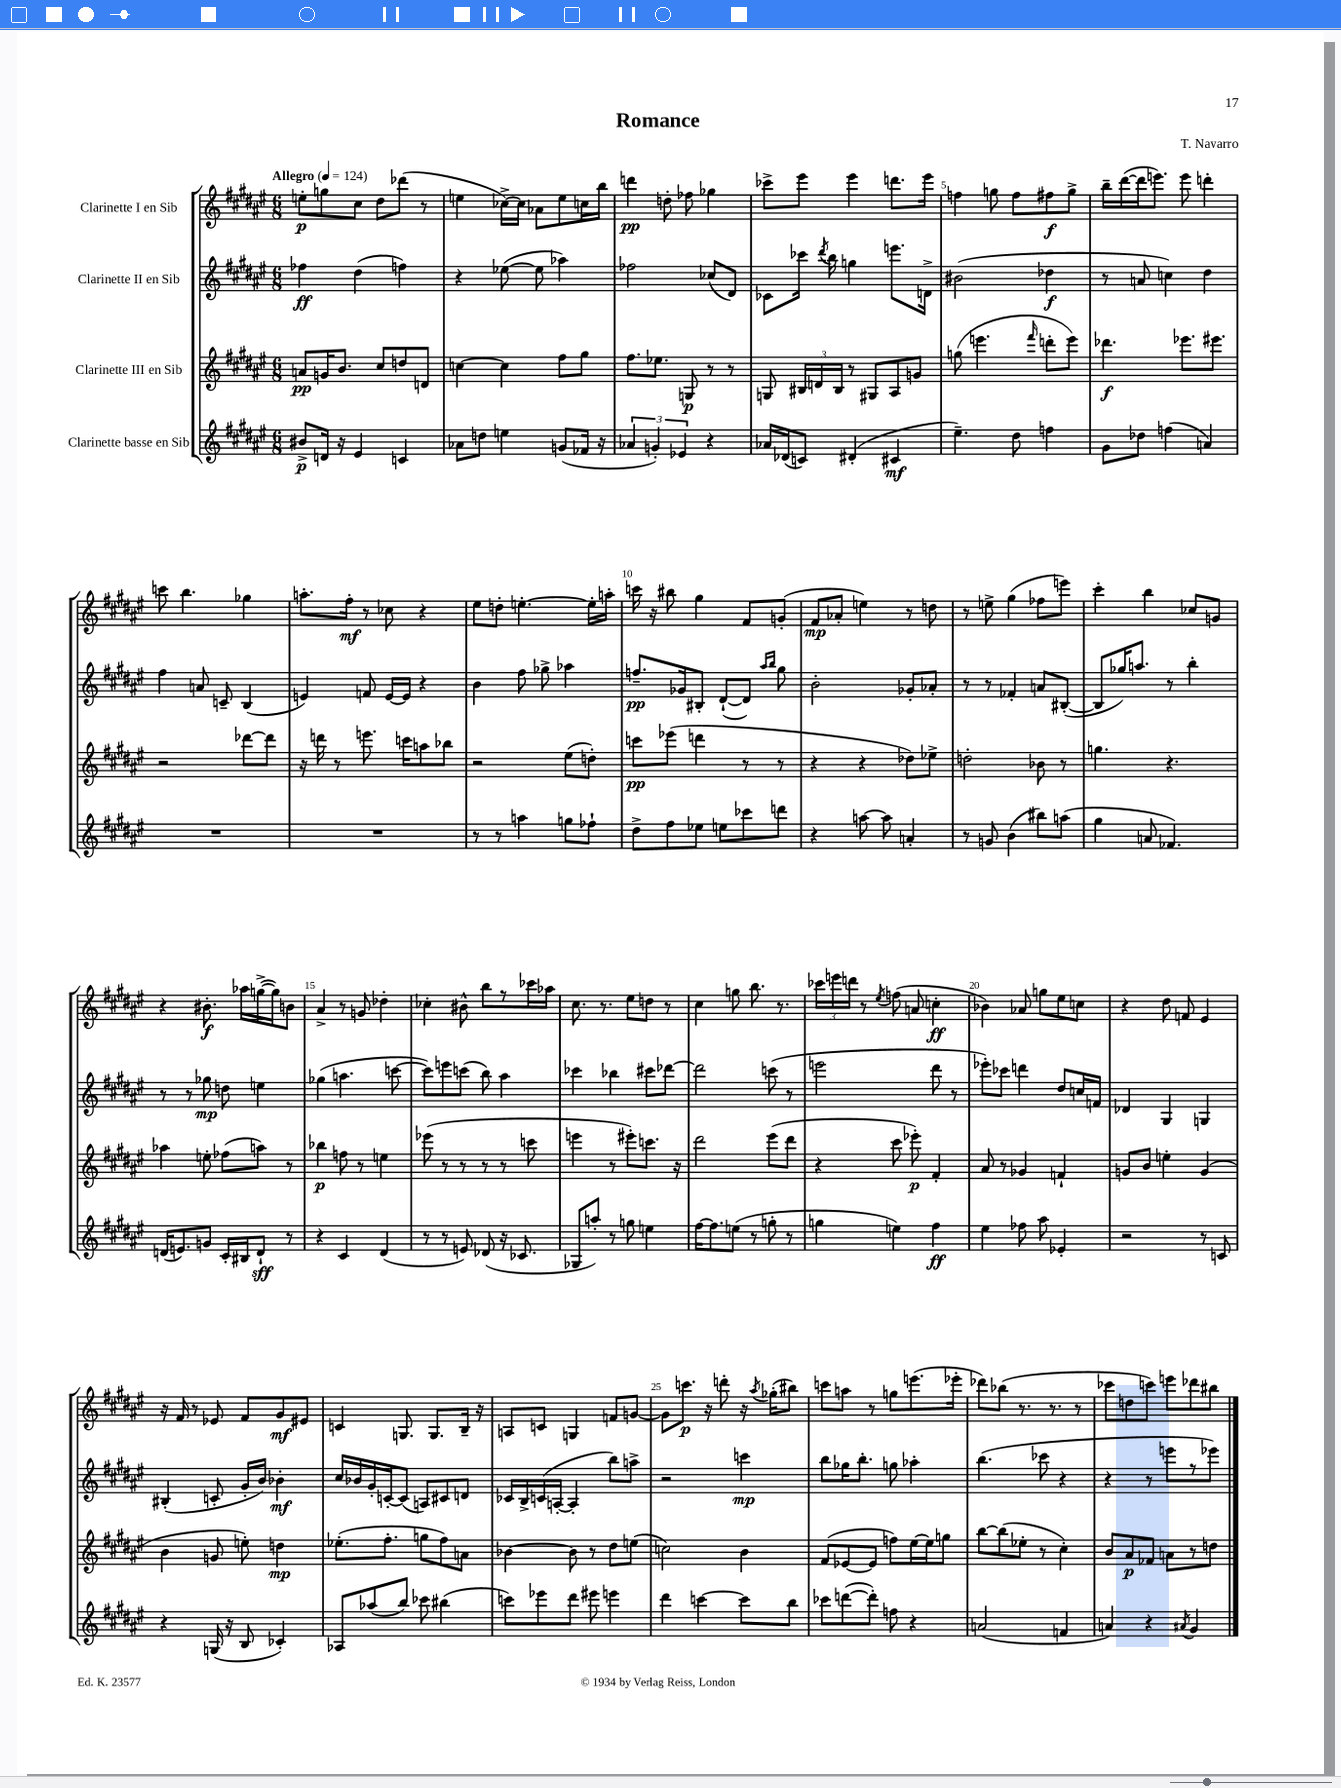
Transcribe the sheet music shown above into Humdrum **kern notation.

**kern	**kern	**kern	**kern
*staff4	*staff3	*staff2	*staff1
*clefG2	*clefG2	*clefG2	*clefG2
*k[f#c#g#d#a#e#]	*k[f#c#g#d#a#e#]	*k[f#c#g#d#a#e#]	*k[f#c#g#d#a#e#]
*M6/8	*M6/8	*M6/8	*M6/8
*MM124	*MM124	*MM124	*MM124
8b#^/L	8a/L	4ff-\	8ee'\L
16d/Jk	16g/K	.	8gg\
16r	8.b/J	.	.
4e#/	.	(4dd#\	8cc#\J
.	8cc#/L	.	8dd#\L
4c/	8dd/	4ff\)	(8ddd-\J
.	8d/J	.	8r
=	=	=	=
8a-\L	[4cc\	4r	4ee\
8dd\J	.	.	.
4ee\	4cc\]	([8ee-\	[16cc-^\LL)
.	.	.	16cc-\]JJ
.	.	8ee-\]	8a-\L
(8g/L	8ff#\L	4aa-\)	8ee\
16f-/Jk	8gg#\J	.	16cc\L
16r	.	.	16bb\JJ
=	=	=	=
6a-/	8.ff#\L	2ff-\	4ddd\
6g'/)	.	.	.
.	8.ee-\J	.	.
.	.	.	8dd'\
6e-/	.	.	.
.	8G/	.	8ff-\
4r	8r	(8cc-/L	4gg-\
.	8r	8d#/J)	.
=	=	=	=
16a-/LL	8G/	8c-\L	8ccc-^\L
(16d-/J	.	.	.
8c/J)	24B#/LL	16ccc-\Jk	8eee#\J
.	24d/	.	.
.	.	8qddd#/	.
.	.	16bb\	.
.	24B#/JJ	.	.
(4d#'/	8r	4gg\	4eee#\
.	8G#/L	.	.
4c#/	8A#/	8.eee\L	8.ddd\L
.	8g/J	.	.
.	.	16d^\Jk	16eee#\Jk
=	=	=	=
4.ee#~\)	(8gg\	(2b#\	4ff\
.	4.eee\	.	.
.	.	.	8gg\
8dd#\	.	.	8ff\L
.	16qqfff#/	.	.
4ff\	8ddd'\L	4dd-\	8ff#\
.	8eee\J)	.	8gg^\J
=	=	=	=
8g#\L	4.ddd-\	8r	16bb~\LL
.	.	.	([16ddd#\
8dd-\J	.	8a/	16ddd#\]J
.	.	.	8.eee\J)
(4ff\	.	4cc\)	.
.	8.eee-\L	.	8eee\
4a/)	.	4dd#\	4ddd'\
.	8.eee#\J	.	.
=	=	=	=
2.r	2r	4ff#\	8ccc\
.	.	.	4.bb\
.	.	8a/	.
.	.	8c~/	.
.	[8ddd-\L	(4B/	4gg-\
.	8ddd-\]J	.	.
=	=	=	=
2.r	16r	4e/)	8.aa'\L
.	16ddd\	.	.
.	8r	.	.
.	.	.	16ff#'\Jk
.	8.eee\	8f/	8r
.	.	[16e/LL	8cc-\
.	16ccc\LK	16e/]JJ	.
.	8aa\	4r	4r
.	8bb-\J	.	.
=	=	=	=
8r	2r	4b\	8ee#\L
8r	.	.	8dd'\J
4aa\	.	8ff#\	[4.ee'\
.	.	8gg-^\	.
8gg\L	(8ee#\L	4aa-\	.
8ff-`\J	8dd'\J)	.	16ee'\]LL
.	.	.	16aa'\JJ
=	=	=	=
8dd#^\L	8ccc\L	8.ff~/L	16ccc\
.	.	.	16r
8ff#\	(8eee-\J	.	8bb#\
.	.	16g-/k	.
8ee-\J	4ddd\	8B#'/J	4gg#\
8ee\L	.	([8d#`/L	.
8ccc-\	8r	8d#/]J)	8f#/L
.	.	16qqaa#/LL	.
.	.	16qqbb/JJ	.
8ddd\J	8r	8gg#\	(8g'/J
=	=	=	=
4r	4r	2b'\	8f#/L
.	.	.	8a-'/J
[8aa\	4r	.	4ee\)
8aa\]	.	.	.
4a'/	8dd-\L)	8g-'/L	8r
.	8ee-^\J	8a-'/J	8dd\
=	=	=	=
8r	2dd'\	8r	8r
8g/	.	8r	8ee^\
(4b\	.	4f-'/	(4gg#\
8bb#\L)	8b-\	8a/L	8ff-\L
(8aa\J	8r	([8B#'/J	8eee\J)
=	=	=	=
4gg#\	4.gg\	8B#/]L	4ccc#'\
.	.	16gg-/K)	.
.	.	8.aa/J	.
8a/	.	.	4bb\
4.f-/)	4.r	8r	.
.	.	4bb'\	8cc-/L
.	.	.	8g/J
=	=	=	=
(16d/LK	4aa-\	8r	4r
8.e/)	.	.	.
.	.	8r	.
8g/J	8ee'\	8gg-\	8.b#'\
16c#'/LL	(8ff-\L	8dd\	.
16B#/J	.	.	16aa-\LL
8d`/J	8aa\J)	4ee\	([16gg^\
.	.	.	16gg\]J)
8r	8r	.	8b\J
=	=	=	=
4r	4bb-\	(4gg-\	4a#^/
4c#/	8ff\	4.aa\	8r
.	8r	.	8g/
(4d#/	4ee\	.	4dd-'\
.	.	[8ccc\	.
=	=	=	=
8r	(8eee-\	8ccc\]L)	4cc-'\
8r	8r	8eee\	.
8e/)	8r	(8ccc\J	8b#^^\
(8d-/	8r	8bb\)	8bb\L
16r	8r	4aa#\	8r
8.c-/	.	.	.
.	8ccc\	.	16ccc-\L
.	.	.	16aa-\JJ
=	=	=	=
8G-/L	4eee\	4ccc-\	8.cc#\
8aa'/J)	.	.	.
.	.	.	8.r
8r	8r	4bb-\	.
8gg\	8eee#'\L)	.	8ee#\L
4ee\	8.ccc\J	8ccc#\L	8dd\J
.	.	[8ddd-\J	8r
.	16r	.	.
=	=	=	=
[16ff#\LK	2ddd#\	2ddd-\]	4cc#\
8.ff#\]	.	.	.
(8ee\J	.	.	8gg\
8r	.	.	8.bb\
8gg'\	(8eee#\L	(8ccc\	.
.	.	.	8.r
8r	8ddd#\J	8r	.
=	=	=	=
4gg\	4r	2eee\	24ccc-\LL
.	.	.	24eee\
.	.	.	24ddd\JJ
.	.	.	8r
.	.	.	8qee#/
4ee\)	8ccc#\	.	(8ff\
.	8eee-'\)	.	8a/
4ff#\	4f#'/	8ddd#\	4cc'\
.	.	8r	.
=	=	=	=
4ee#\	8a#/	8eee-'\L)	4b-\)
.	8r	8ccc-\J	.
8ff-\	4g-/	4ddd\	8a-/
8aa#\	.	.	8gg\L
4e-'/	4f`/	8dd#/L	8ee#\
.	.	16cc/L	8cc\J
.	.	16f/JJ	.
=	=	=	=
2r	8g/L	4d-/	4r
.	8b/J	.	.
.	4ee'\	4G#/	8dd#\
.	.	.	8f/
8r	(4g/	4G/	4e#/
8c/	.	.	.
=	=	=	=
4r	4b\	(4B#'/	16r
.	.	.	16f#/
.	.	.	8r
(16G/	8g/	8c'/	8e-/
16r	.	.	.
8B/	8ee'\)	16g#'/LL	8f#/L
.	.	16b/JJ)	.
4c-'/)	4dd\	4b-'\	8g#/
.	.	.	8e#/J
=	=	=	=
8A-/L	(8.ee-'\L	16cc#/LL	4c/
.	.	16b-/	.
(8aa-/	.	16g#'/	.
.	8.ff#'\J	[16c'/J	.
8bb/J)	.	(8c/]J	8.G/
8ccc-\	8gg\L	8A/L)	.
.	.	.	8.G/L
(4bb#\	8ff#\)	8c#/	.
.	8a\J	8d/J	16B~/Jk
.	.	.	16r
=	=	=	=
8ccc\L)	[4b-\	16c-/LL	8A/L
.	.	16B^/	.
8eee-\	.	(16c/	8c/J
.	.	[16A'/JJ	.
8ddd#\J	8b-\]	4A'/]	4G/
8eee#\	8r	.	.
4eee\	8dd#\L	8bb\L)	8f/L
.	(8ee\J	8aa^\J	[8g/J
=	=	=	=
4ddd#\	2cc\)	2r	8g\]L
.	.	.	8.ccc\J
[4ccc\	.	.	.
.	.	.	16r
.	.	.	8ddd'\
8ccc\]L	4b\	4ccc\	16r
.	.	.	8qaa#/
.	.	.	(16gg-'\LK
8bb\J	.	.	8bb#\J)
=	=	=	=
8ccc-\L	(8f#/L	8bb\L	8ccc\L
([8ddd\	[8e-/	16gg-\K	8aa\J
.	.	8.bb'\J	.
8ddd'\]J)	8e-/]J	.	8r
8ff\	8ff\L)	8gg\	8gg\L
4r	[16ee#\L	4aa-'\	(8.eee\
.	16ee#\]J	.	.
.	8gg\J	.	.
.	.	.	16eee-'\Jk
=	=	=	=
(2a/	[8bb\L	(4.bb\	8ddd-\L)
.	(8bb\]	.	(8bb-\J
.	8ee-'\J	.	8.r
.	8r	8ccc-\	.
.	.	.	8.r
4f/	4cc#'\)	4r	.
.	.	.	8r
=	=	=	=
4a/)	8b/L	4r	8ccc-\L
.	8a#/	.	8dd\
4r	8f-/J	8r	8ccc\J)
.	8a\L	8eee\L	8eee\L
8qa#/	.	.	.
4g#/	8r	8r	8ddd-\
.	8dd\J	8eee-\J)	8bb#\J
==	==	==	==
*-	*-	*-	*-
